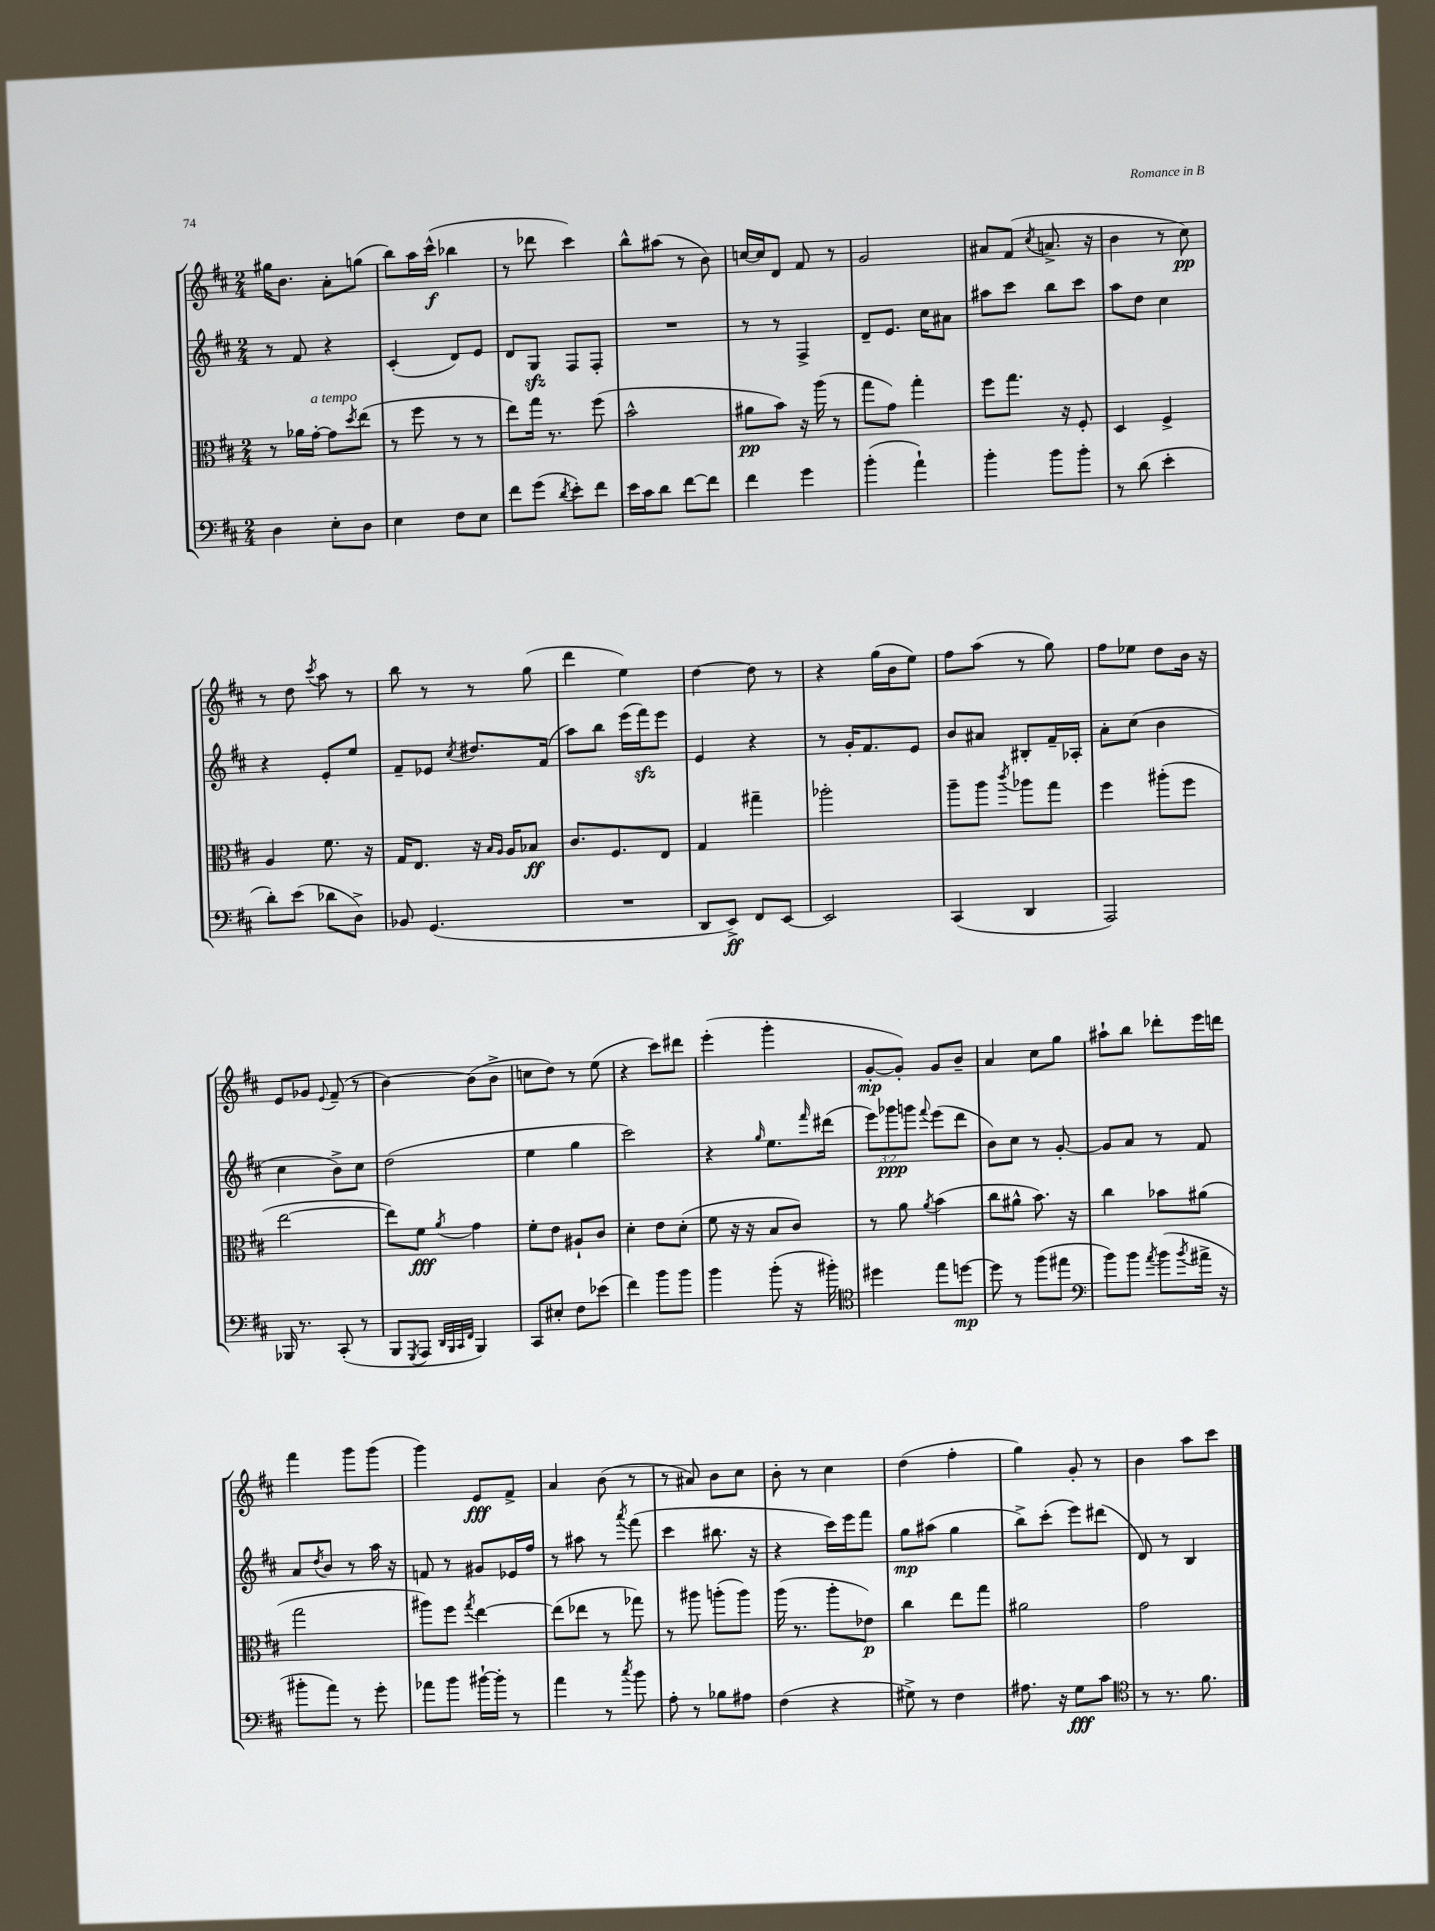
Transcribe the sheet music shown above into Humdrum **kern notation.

**kern	**dynam	**kern	**dynam	**kern	**dynam	**kern	**dynam
*part4	*part4	*part3	*part3	*part2	*part2	*part1	*part1
*staff4	*staff4	*staff3	*staff3	*staff2	*staff2	*staff1	*staff1
*clefF4	*	*clefC3	*	*clefG2	*	*clefG2	*
*k[f#c#]	*	*k[f#c#]	*	*k[f#c#]	*	*k[f#c#]	*
*M2/4	*	*M2/4	*	*M2/4	*	*M2/4	*
=102	=102	=102	=102	=102	=102	=102	=102
4D\	.	8r	.	8r	.	16gg#X\KL	.
.	.	.	.	.	.	8.b\J	.
.	.	16a-X\LL	.	8f#/	.	.	.
!	!	!LO:TX:a:i:t=a tempo	!	!	!	!	!
.	.	[16g'\JJ	.	.	.	.	.
8E'\L	.	8g\L]	.	4r	.	8a'\L	.
.	.	8qdd/	.	.	.	.	.
8D\J	.	(8ee\J	.	.	.	(8ggn\J	.
=103	=103	=103	=103	=103	=103	=103	=103
4E\	.	8r	.	(4c#'/	.	8bb\L)	.
.	.	8ff#\	.	.	.	16aa\L	.
.	.	.	.	.	.	(16ccc#^^\JJ	f
8F#\L	.	8r	.	8d/L)	.	4bb-X\	.
8E\J	.	8r	.	8e/J	.	.	.
=104	=104	=104	=104	=104	=104	=104	=104
8f#\L	.	8ee\L)	.	8d/L	.	8r	.
(8g\J	.	16gg\Jk	.	8Gzz/J	.	8ddd-X\	.
.	.	8.r	.	.	.	.	.
8qd/	.	.	.	.	.	.	.
8e'\L)	.	.	.	8F#/L	.	4ccc#\)	.
8f#\J	.	(8ff#\	.	8F#'/J	.	.	.
=105	=105	=105	=105	=105	=105	=105	=105
16e\LL	.	2b^^\	.	2r	.	8bb^^\L	.
16c#\J	.	.	.	.	.	.	.
8d\J	.	.	.	.	.	(8aa#X\J	.
[8f#\L	.	.	.	.	.	8r	.
8f#\J]	.	.	.	.	.	8b\)	.
=106	=106	=106	=106	=106	=106	=106	=106
4f#\	.	8a#X\L	pp	8r	.	[16ccn/LL	.
.	.	.	.	.	.	16cc/J]	.
.	.	8b\J)	.	8r	.	8d/J	.
4g\	.	16r	.	4F#^/	.	8f#/	.
.	.	(16aa\	.	.	.	.	.
.	.	8r	.	.	.	8r	.
=107	=107	=107	=107	=107	=107	=107	=107
(4b'\	.	8gg\L	.	8d~/L	.	2g/	.
.	.	8g\J)	.	8.e/J	.	.	.
4a`\)	.	4gg'\	.	.	.	.	.
.	.	.	.	16cc#\KL	.	.	.
.	.	.	.	8a#X\J	.	.	.
=108	=108	=108	=108	=108	=108	=108	=108
4b'\	.	8ff#\L	.	8aa#X\L	.	8a#X/L	.
.	.	8.gg\J	.	8ccc#\J	.	(8f#/J	.
.	.	.	.	.	.	8qcc#/	.
8b\L	.	.	.	8bb\L	.	8.an^/	.
.	.	16r	.	.	.	.	.
8b'\J	.	8F#'/	.	8ccc#\J	.	.	.
.	.	.	.	.	.	16r	.
=109	=109	=109	=109	=109	=109	=109	=109
8r	.	4D/	.	8aa\L	.	4b\	.
(8d\	.	.	.	8dd\J	.	.	.
4e'\	.	4F#^/	.	4cc#\	.	8r	.
.	.	.	.	.	.	8cc#\)	pp
!!LO:LB:g=z
=110	=110	=110	=110	=110	=110	=110	=110
8d'\L)	.	4A/	.	4r	.	8r	.
(8e\J	.	.	.	.	.	8dd\	.
.	.	.	.	.	.	8qccc#/	.
8d-X\L	.	8.f#\	.	8e'/L	.	8aa\	.
8D^\J)	.	.	.	8ee/J	.	8r	.
.	.	16r	.	.	.	.	.
=111	=111	=111	=111	=111	=111	=111	=111
8BB-X/	.	16G/KL	.	8f#~/L	.	8bb\	.
.	.	8.E/J	.	.	.	.	.
(4.GG/	.	.	.	8e-X/J	.	8r	.
.	.	.	.	8qcc#/	.	.	.
.	.	16r	.	8.dd#X/L	.	8r	.
.	.	16qqB/LL	.	.	.	.	.
.	.	16qqA/JJ	.	.	.	.	.
.	.	16A/KL	.	.	.	.	.
.	.	8B-X/J	ff	.	.	(8gg\	.
.	.	.	.	(16f#/Jk	.	.	.
=112	=112	=112	=112	=112	=112	=112	=112
2r	.	8.c#/L	.	8aa\L)	.	4ddd\	.
.	.	.	.	8bb\J	.	.	.
.	.	8.F#/	.	.	.	.	.
.	.	.	.	(16eee\LL	.	4ee\)	.
.	.	.	.	16fff#zz\J)	.	.	.
.	.	8E/J	.	8eee\J	.	.	.
=113	=113	=113	=113	=113	=113	=113	=113
8DD/L	.	4G/	.	4e/	.	[4dd\	.
8EE^/J)	ff	.	.	.	.	.	.
8FF#/L	.	4gg#X~\	.	4r	.	8dd\]	.
[8EE/J	.	.	.	.	.	8r	.
=114	=114	=114	=114	=114	=114	=114	=114
2EE/]	.	2aa-X'\	.	8r	.	4r	.
.	.	.	.	16g'/KL	.	.	.
.	.	.	.	8.f#/	.	.	.
.	.	.	.	.	.	(16gg\LL	.
.	.	.	.	.	.	16b\J	.
.	.	.	.	8e/J	.	8ee\J)	.
=115	=115	=115	=115	=115	=115	=115	=115
(4CC#/	.	8aa~\L	.	8b/L	.	8ff#\L	.
.	.	8aa\J	.	8a#X/J	.	(8aa\J	.
.	.	8qccc#/	.	.	.	.	.
4DD/	.	8aa-X\L	.	8B#X'/L	.	8r	.
.	.	8gg\J	.	16f#~/L	.	8gg\)	.
.	.	.	.	16A-X'/JJ	.	.	.
=116	=116	=116	=116	=116	=116	=116	=116
2AAA/)	.	4ff#\	.	8a'\L	.	8ff#\L	.
.	.	.	.	(8cc#\J	.	8ee-X\J	.
.	.	(8aa#X'\L	.	4b\	.	8dd\L	.
.	.	8ff#\J	.	.	.	16b\Jk	.
.	.	.	.	.	.	16r	.
!!LO:LB:g=z
=117	=117	=117	=117	=117	=117	=117	=117
16BBB-X/	.	[2ee\	.	4cc#\	.	8e/L	.
8.r	.	.	.	.	.	.	.
.	.	.	.	.	.	8g-X/J	.
.	.	.	.	.	.	8qqe/	.
(8CC#'/	.	.	.	8b^\L)	.	(8f#~/	.
8r	.	.	.	8cc#\J	.	8r	.
=118	=118	=118	=118	=118	=118	=118	=118
8BBB/L	.	8ee\L])	.	(2dd\	.	[4b\)	.
8qGGG/	.	.	.	.	.	.	.
8AAA/J	.	8f#\J	fff	.	.	.	.
32qqDD/LLL	.	.	.	.	.	.	.
32qqBBB/	.	.	.	.	.	.	.
32qqCC#/	.	.	.	.	.	.	.
32qqFF#/JJJ	.	8qa/	.	.	.	.	.
4BBB/)	.	4g\	.	.	.	(8b\L]	.
.	.	.	.	.	.	8b^\J	.
=119	=119	=119	=119	=119	=119	=119	=119
8CC#/L	.	8f#'\L	.	4ee\	.	8ccn\L	.
8E#X'/J	.	8e\J	.	.	.	8dd\J)	.
8F#\L	.	8A#X`/L	.	4gg\	.	8r	.
(8e-X\J	.	8c#/J	.	.	.	(8ee\	.
=120	=120	=120	=120	=120	=120	=120	=120
4f#\)	.	4d'\	.	2ccc#\)	.	4r	.
8b\L	.	8e\L	.	.	.	8ccc#\L)	.
8b\J	.	(8d'\J	.	.	.	8ddd#X\J	.
=121	=121	=121	=121	=121	=121	=121	=121
4b\	.	8f#\	.	4r	.	(4eee'\	.
.	.	16r	.	.	.	.	.
.	.	16r	.	.	.	.	.
.	.	.	.	16qqgg/	.	.	.
(8b'\	.	8B/L	.	8.ee\L	.	4ggg'\	.
16r	.	8c#/J)	.	.	.	.	.
.	.	.	.	16qqfff#/	.	.	.
16b#X'\)	.	.	.	(16ddd#X\Jk	.	.	.
=122	=122	=122	=122	=122	=122	=122	=122
*clefC4	*	*	*	*	*	*	*
4dd#X\	.	8r	.	12eee\L)	.	[8g'/L	mp
.	.	.	.	12ggg-X\	ppp	.	.
.	.	8a\	.	.	.	8g'/J])	.
.	.	.	.	12gggn\J	.	.	.
.	.	8qa/	.	8qqfff#/	.	.	.
8ee\L	.	(4b\	.	(8eee\L	.	8g/L	.
[8ddn\J	mp	.	.	8ddd\J	.	8b~/J	.
=123	=123	=123	=123	=123	=123	=123	=123
8dd\]	.	8cc#\L	.	8b\L)	.	4a/	.
8r	.	8a#X^^\J	.	8cc#\J	.	.	.
(8ff#\L	.	8.b\)	.	8r	.	8cc#\L	.
8ee#X\J	.	.	.	[8g'/	.	8gg\J	.
.	.	16r	.	.	.	.	.
=124	=124	=124	=124	=124	=124	=124	=124
*clefF4	*	*	*	*	*	*	*
8b\L)	.	4cc#\	.	8g/L]	.	8aa#X`\L	.
8b\J	.	.	.	8a/J	.	8bb\J	.
8qa/	.	.	.	.	.	.	.
(8b\L	.	8b-X\L	.	8r	.	8ddd-X'\L	.
8qb/	.	.	.	.	.	.	.
16a#X^\Jk	.	(8a#X\J	.	8f#/	.	16eee\L	.
16r	.	.	.	.	.	16dddn\JJ	.
!!LO:LB:g=z
=125	=125	=125	=125	=125	=125	=125	=125
8b#X'\L	.	2gg\	.	8a/L	.	4fff#\	.
.	.	.	.	8qdd/	.	.	.
8a\J)	.	.	.	8b/J	.	.	.
8r	.	.	.	8r	.	8ggg\L	.
8g'\	.	.	.	16aa\	.	(8ggg\J	.
.	.	.	.	16r	.	.	.
=126	=126	=126	=126	=126	=126	=126	=126
8a-X\L	.	8aa#X\L)	.	8fn/	.	4ggg\)	.
8b\J	.	8ff#\J	.	8r	.	.	.
.	.	8qgg/	.	.	.	.	.
[16b#X`\LL	.	[4ee\	.	8g#X/L	.	8e/L	fff
16b#'\JJ]	.	.	.	.	.	.	.
8r	.	.	.	16e-X/L	.	8f#^/J	.
.	.	.	.	16ff#/JJ	.	.	.
=127	=127	=127	=127	=127	=127	=127	=127
4a\	.	(8ee\L]	.	8r	.	4a/	.
.	.	8ee-X\J	.	8aa#X\	.	.	.
8r	.	8r	.	8r	.	(8b\	.
8qcc#/	.	.	.	8qaaa/	.	.	.
8b\	.	8gg-X\)	.	(8fff#\	.	8r	.
=128	=128	=128	=128	=128	=128	=128	=128
8A'\	.	8r	.	4ccc#\	.	8r	.
8r	.	8aa#X\	.	.	.	8a#X/)	.
8B-X\L	.	(8aan'\L	.	8.bb#X\	.	8b\L	.
8A#X\J	.	8aa\J)	.	.	.	8cc#\J	.
.	.	.	.	16r	.	.	.
=129	=129	=129	=129	=129	=129	=129	=129
(4F#\	.	(16aa\	.	4r	.	8b'\	.
.	.	8.r	.	.	.	.	.
.	.	.	.	.	.	8r	.
4r	.	8aa'\L	.	16ccc#\LL)	.	4cc#\	.
.	.	.	.	16eee\J	.	.	.
.	.	8e-X\J)	p	8fff#\J	.	.	.
=130	=130	=130	=130	=130	=130	=130	=130
8G#X^\)	.	4cc#\	.	8gg\L	mp	(4dd\	.
8r	.	.	.	(8aa#X\J	.	.	.
4F#\	.	8ee\L	.	4gg\	.	4ff#'\	.
.	.	8gg\J	.	.	.	.	.
=131	=131	=131	=131	=131	=131	=131	=131
8.A#X\	.	2a#X\	.	8bb^\L)	.	4gg\)	.
.	.	.	.	(8ccc#'\J	.	.	.
16r	.	.	.	.	.	.	.
8G\L	fff	.	.	8eee\L)	.	8g'/	.
8c#\J	.	.	.	(8ddd#X\J	.	8r	.
=132	=132	=132	=132	=132	=132	=132	=132
*clefC4	*	*	*	*	*	*	*
8r	.	2g\	.	8d/)	.	4b\	.
8.r	.	.	.	8r	.	.	.
.	.	.	.	4B/	.	8aa\L	.
8.f#\	.	.	.	.	.	.	.
.	.	.	.	.	.	8ccc#\J	.
==	==	==	==	==	==	==	==
*-	*-	*-	*-	*-	*-	*-	*-
